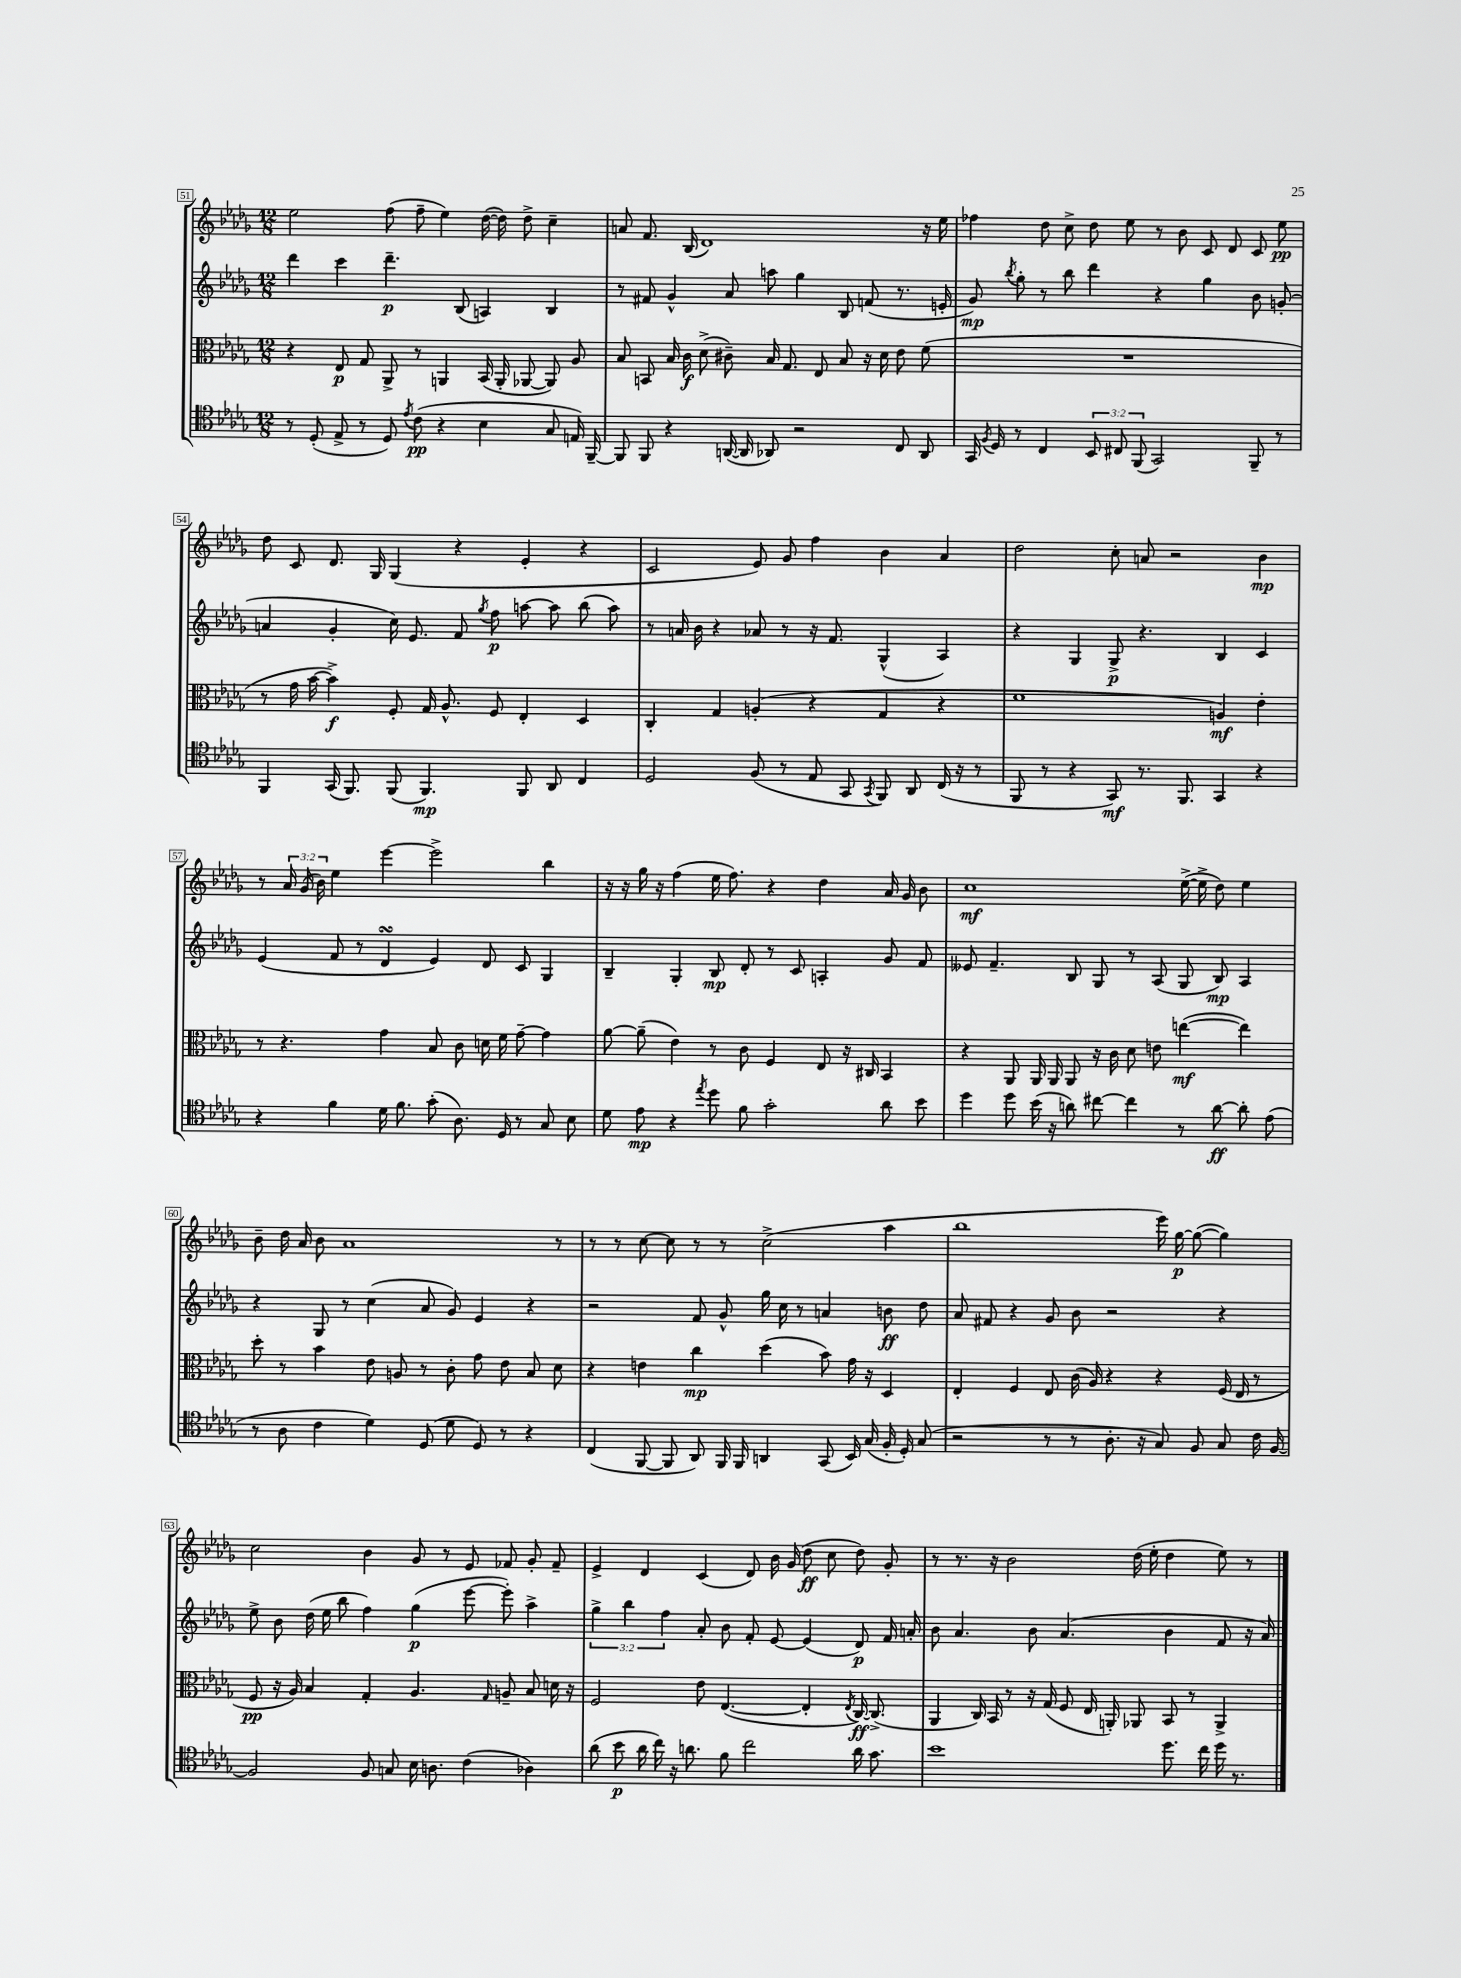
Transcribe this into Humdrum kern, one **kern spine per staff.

**kern	**kern	**kern	**kern
*staff4	*staff3	*staff2	*staff1
*clefC4	*clefC3	*clefG2	*clefG2
*k[b-e-a-d-g-]	*k[b-e-a-d-g-]	*k[b-e-a-d-g-]	*k[b-e-a-d-g-]
*M12/8	*M12/8	*M12/8	*M12/8
8r	4r	4ddd-\	2ee-\
(8D-'/	.	.	.
8E-^/	8E-/	4ccc\	.
8r	8G-/	.	.
8D-/)	8AA-^/	4.ddd-~\	(8ff\
8qe-/	.	.	.
(8c\	8r	.	8ff~\
4r	4AA/	.	4ee-\)
.	.	(8B-/	.
4B-\	(16BB-/	4A/)	([16dd-\
.	16AA'/	.	16dd-\])
.	[8AA-/	.	8dd-^\
8G-/	8AA-/])	4B-/	4cc~\
16E/)	8A-/	.	.
[16FF~/	.	.	.
=	=	=	=
8FF/]	8B-/	8r	8a/
8FF/	8BB/	8f#/	8.f/
4r	16B-/	4g-^^/	.
.	16c\	.	(16B-/
.	(8d-^\	.	1d-)
([16AA/	8c#~\)	8a-/	.
16AA/]	.	.	.
8AA-/)	16B-/	8aa\	.
.	8.G-/	.	.
2r	.	4gg-\	.
.	8E-/	.	.
.	8B-/	8B-/	.
.	16r	(8f/	.
.	16d-\	.	.
8C/	8e-\	8.r	.
8AA-/	(8f\	.	16r
.	.	16e'/	16ee-\
=	=	=	=
16GG-/	1.r	8g-/)	4ff-\
8qF/	.	.	.
16D-/	.	.	.
.	.	8qbb-/	.
8r	.	8gg-'\	.
4C/	.	8r	8dd-\
.	.	8bb-\	8cc^\
12BB-/	.	4ddd-\	8dd-\
12C#/	.	.	.
.	.	.	8ee-\
(12FF/	.	.	.
2GG-/)	.	4r	8r
.	.	.	8b-\
.	.	4gg-\	8c/
.	.	.	8d-/
8FF~/	.	8b-\	8c/
8r	.	(8g'/	8ee-\
=	=	=	=
4FF/	8r	4a/	8dd-\
.	16g-\	.	8c/
.	[16b-\	.	.
(16GG-/	4b-^\])	4g-'/	8.d-/
8.FF/)	.	.	.
.	.	.	16G-/
(8FF/	8F'/	16cc\)	(4G-/
.	.	8.e-/	.
4.FF/)	16G-/	.	.
.	8.A-^^/	.	.
.	.	8f/	4r
.	.	8qgg-/	.
.	8F/	8ff\	.
8FF/	4E-'/	[8aa\	4e-'/
8AA-/	.	8aa\]	.
4C/	4D-/	(8bb-\	4r
.	.	8aa\)	.
=	=	=	=
2D-/	4C'/	8r	2c/
.	.	16a/	.
.	.	16b-\	.
.	4G-/	4r	.
(8F/	(4A'/	8a-/	8e-/)
8r	.	8r	8g-/
8E-/	4r	16r	4ff\
.	.	8.f/	.
8GG-/	.	.	.
8qGG-/	.	.	.
8FF/)	4G-/	(4G-^^/	4b-\
8AA-/	.	.	.
(16C/	4r	4A-/)	4a-/
16r	.	.	.
8r	.	.	.
=	=	=	=
8FF/	1f	4r	2dd-\
8r	.	.	.
4r	.	4G-/	.
8GG-/)	.	8G-^/	8cc'\
8.r	.	4.r	8a/
.	.	.	2r
8.FF/	.	.	.
4GG-/	4A/)	4B-/	.
4r	4e-'\	4c/	4b-\
=	=	=	=
4r	8r	(4e-/	8r
.	4.r	.	24a-/
.	.	.	(24g-/
.	.	.	24b-\)
4f\	.	8f/	4ee-\
.	.	8r	.
16d-\	4g-\	4d-/	[4eee-\
8.f\	.	.	.
(8g-'\	8B-/	4e-/)	2eee-^\]
8.A-\)	8c\	.	.
.	16d\	8d-/	.
16D-/	16f\	.	.
8r	[8g-~\	8c/	.
8G-/	4g-\]	4G-/	4bb-\
8B-\	.	.	.
=	=	=	=
8d-\	[8a-\	4B-~/	16r
.	.	.	16r
8e-\	(8a-~\]	.	16gg-\
.	.	.	16r
4r	4e-\)	4G-'/	(4ff\
8qee-/	.	.	.
8dd-\	8r	8B-/	16ee-\
.	.	.	8.ff\)
8f\	8c\	8d-'/	.
2g-'\	4F/	8r	4r
.	.	8c/	.
.	8E-/	4A'/	4dd-\
.	16r	.	.
.	16C#/	.	.
8a-\	4BB-/	8g-/	16a-/
.	.	.	16g-/
8b-\	.	8f/	8b-\
=	=	=	=
4dd-\	4r	8e--/	1cc
.	.	4.f~/	.
8dd-\	8AA-/	.	.
(16b-\	16AA-/	.	.
16r	16AA-/	.	.
8a\)	8AA-/	8B-/	.
[8cc#\	16r	8G-/	.
.	16c\	.	.
4cc#\]	8d-\	8r	.
.	8e\	(8A-/	.
8r	([4ee\	8G-/	([16ee-^\
.	.	.	16ee-^\]
[8a\	.	8B-/)	8dd-\)
8a'\]	4ee\])	4A-/	4ee-\
(8e-\	.	.	.
=	=	=	=
8r	8dd-'\	4r	8b-~\
8A-\	8r	.	16dd-\
.	.	.	16a-/
4c\	4b-\	8G-/	8b-\
.	.	8r	1a-
4d-\)	8e-\	(4cc\	.
.	8A/	.	.
(8D-/	8r	8a-/	.
8d-\	8c'\	8g-/)	.
8D-/)	8g-\	4e-/	.
8r	8e-\	.	.
4r	8B-/	4r	.
.	8d-\	.	8r
=	=	=	=
(4C/	4r	2r	8r
.	.	.	8r
[8FF/	4e\	.	[8cc\
8FF/]	.	.	8cc\]
8AA-/)	4cc\	8f/	8r
16FF/	.	8g-^^/	8r
16FF/	.	.	.
4AA/	(4dd-\	16gg-\	(2cc^\
.	.	16cc\	.
.	.	8r	.
(8GG-/	8b-\)	4a/	.
16BB-/)	16g-\	.	.
(16G-/	16r	.	.
16F'/	4D-/	8b\	4aa-\
16D-'/)	.	.	.
(8G-/	.	8dd-\	.
=	=	=	=
2r	4E-'/	8a-/	1bb-
.	.	8f#/	.
.	4F/	4r	.
8r	8E-/	8g-/	.
8r	(16c\	8b-\	.
.	16A-/)	.	.
8.A-'\	4r	2r	.
16r	.	.	.
8G-/)	4r	.	16eee-\)
.	.	.	[16gg-\
8F/	.	.	(8gg-\_
8G-/	(16F/	4r	4gg-\])
.	16E-/	.	.
16c\	8r	.	.
[16F/	.	.	.
=	=	=	=
2F/]	8F/	8ee-^\	2cc\
.	16r	8b-\	.
.	16A-/)	.	.
.	4B-/	(16dd-\	.
.	.	16ee-\	.
.	.	8bb-\	.
8F/	4G-'/	4ff\)	4b-\
8G/	.	.	.
16B-\	4.A-/	(4gg-\	8g-/
8.A\	.	.	.
.	.	.	8r
(4c\	.	[8eee-\	8e-/
.	16qqG-/	.	.
.	8A~/	8eee-'\])	8f-/
4A-\)	8B-/	4aa-^\	8g-'/
.	16d\	.	8f-~/
.	16r	.	.
=	=	=	=
(8a-\	2F/	6gg-^\	4e-^/
8b-\	.	.	.
.	.	6bb-\	.
16a-\	.	.	4d-/
16cc\)	.	.	.
.	.	6ff\	.
16r	.	.	.
8.a\	.	.	.
.	8e-\	8a-'/	(4c/
8f\	([4.E-/	8b-\	.
2cc\	.	8f'/	8d-/)
.	.	[8e-/	16b-\
.	.	.	(16g-/
.	4E-'/]	(4e-/]	8dd-\
.	.	.	8cc\
.	8qE-/	.	.
16a\	[16C/)	8d-/)	8dd-\)
8.g-\	(8.C^/]	.	.
.	.	16f/	8g-'/
.	.	16a'/	.
=	=	=	=
1b-	4AA-/	8b-\	8r
.	.	4.a-/	8.r
.	16C/)	.	.
.	16BB-/	.	16r
.	8r	.	2b-\
.	16r	8b-\	.
.	(16G-/	.	.
.	8F/	(4.a-/	.
.	16E-/	.	.
.	16AA'/)	.	.
.	8AA-/	.	(16dd-\
.	.	.	16ee-'\
8.dd-\	8BB-/	4b-\	4dd-\
.	8r	.	.
16cc\	.	.	.
16dd-\	4AA-^/	8f/	8ee-\)
8.r	.	.	.
.	.	16r	8r
.	.	16a-/)	.
==	==	==	==
*-	*-	*-	*-
